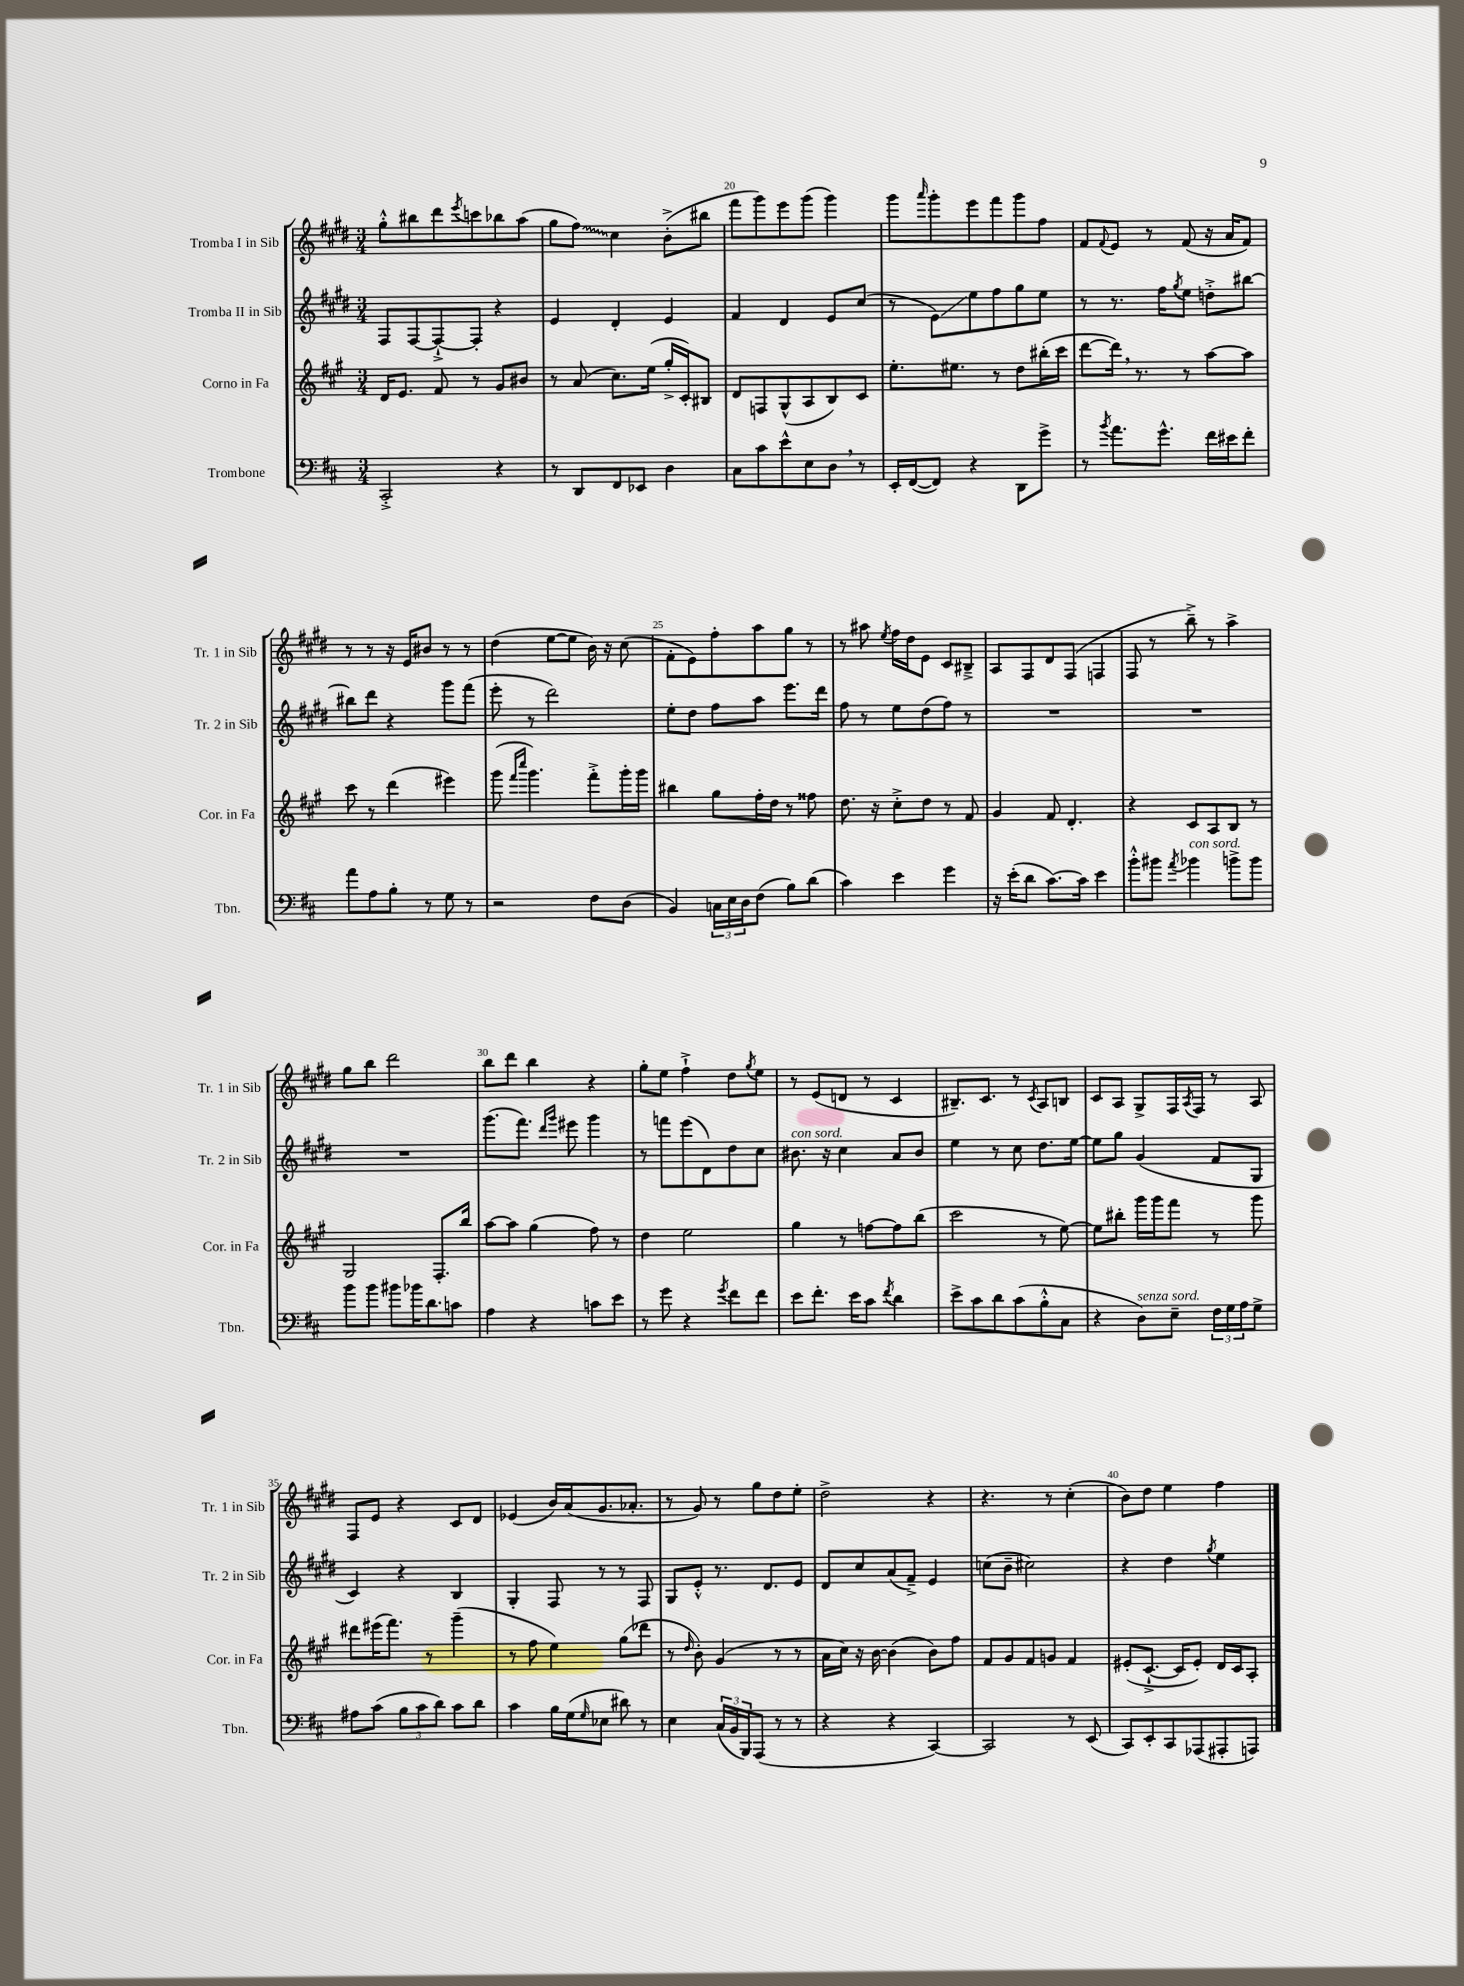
<<
\new StaffGroup <<
\new Staff = "s0" \with { instrumentName = "Tromba I in Sib" shortInstrumentName = "Tr. 1 in Sib" } {
    \clef treble \key e \major \numericTimeSignature \time 3/4
    gis''8-.-^ bis''8 dis'''8 \acciaccatura { e'''8 } c'''8 bes''8 a''8( |
    gis''8 \once \override Glissando.style = #'zigzag fis''8\glissando) cis''4 b'8-.->( bis''8 |
    fis'''8 gis'''8) e'''8 gis'''8( gis'''4) |
    gis'''8 \grace { a'''16 } gis'''8-. e'''8 fis'''8 gis'''8 fis''8 |
    fis'8 \appoggiatura { fis'8 } e'8 r8 fis'8( r16 a'16 fis'8) |
    r8 r8 r16 e'16 bis'8 r8 r8 |
    dis''4( e''8~ e''8 b'16) r16 cis''8( |
    fis'8-. e'8) fis''8-. a''8 gis''8 r8 |
    r8 ais''8 \acciaccatura { e''8 } fis''16 dis''16 e'8 cis'8 bis8---> |
    a8 fis8 dis'8 fis8( f4 |
    fis8 r8 b''8--->) r8 a''4-> |
    gis''8 b''8 dis'''2 |
    b''8 dis'''8 b''4 r4 |
    gis''8-. e''8 fis''4-!-> dis''8 \acciaccatura { gis''8 } e''8 |
    r8 e'8( d'8 r8 cis'4 |
    bis8.--) cis'8. r8 \acciaccatura { cis'8 } a8 b8 |
    cis'8 a8 gis8-> fis16 \acciaccatura { a8 } fis16 r8 a8 |
    fis8 e'8 r4 cis'8 dis'8 |
    ees'4( b'16) a'16( gis'8. aes'8.-. |
    r8 gis'8) r8 gis''8 dis''8 e''8-. |
    dis''2-> r4 |
    r4. r8 cis''4-.( |
    b'8) dis''8 e''4 fis''4 \bar "|." |
}
\new Staff = "s1" \with { instrumentName = "Tromba II in Sib" shortInstrumentName = "Tr. 2 in Sib" } {
    \clef treble \key e \major \numericTimeSignature \time 3/4
    fis8 fis8~ fis8~-!-> fis8-. r4 |
    e'4 dis'4-. e'4 |
    fis'4 dis'4 e'8 cis''8( |
    r8 e'8\glissando) e''8 fis''8 gis''8 e''8 |
    r8 r8. fis''16 \acciaccatura { gis''8 } e''8 d''8-.-> bis''8~ |
    bis''8 dis'''8 r4 gis'''8 fis'''8( |
    e'''8-. r8 dis'''2) |
    e''8-. dis''8 fis''8 a''8 e'''8. dis'''16 |
    fis''8 r8 e''8 dis''8( fis''8) r8 |
    R2. |
    R2. |
    R2. |
    gis'''8.( fis'''8.) \grace { dis'''16 gis'''16 } eis'''8 gis'''4 |
    r8 f'''8 e'''8( dis'8) dis''8 cis''8 |
    bis'8.^\markup { \italic "con sord." } r16 cis''4 a'8 bis'8 |
    e''4 r8 cis''8 dis''8. e''16~ |
    e''8 gis''8 gis'4( fis'8 gis8 |
    cis'4) r4 b4 |
    gis4-. fis8 r8 r8 fis8 |
    gis8 e'8-.-^ r8. dis'8. e'8 |
    dis'8 cis''8 a'8( fis'8--->) e'4 |
    c''8( b'8-- cis''2) |
    r4 dis''4 \acciaccatura { gis''8 } e''4 \bar "|." |
}
\new Staff = "s2" \with { instrumentName = "Corno in Fa" shortInstrumentName = "Cor. in Fa" } {
    \clef treble \key a \major \numericTimeSignature \time 3/4
    d'16 e'8. fis'8 r8 gis'8 bis'8 |
    r8 a'8( cis''8.) e''16( gis''16-.-> cis'16-.) bis8 |
    d'8 f8 gis8-^( a8 b8) cis'8 |
    e''8.-. eis''8. r8 d''8 bis''16-.( cis'''16 |
    d'''8~ d'''16) \breathe r8. r8 a''8~ a''8 |
    cis'''8 r8 d'''4( eis'''4) |
    gis'''8( \grace { fis'''16 cis''''16 } gis'''4.) fis'''8-.-> gis'''16-. gis'''16 |
    bis''4 gis''8 fis''16-. d''16 r8 fisis''8 |
    d''8. r16 cis''8-.-> d''8 r8 fis'8 |
    gis'4 fis'8 d'4.-. |
    r4 cis'8 a8 b8 r8 |
    gis2 fis8.-. b''16 |
    a''8~ a''8 gis''4( fis''8) r8 |
    d''4 e''2 |
    gis''4 r8 f''8~ f''8 b''8( |
    cis'''2 r8 e''8~) |
    e''8 bis''8-. gis'''16 gis'''16 fis'''8 r8 gis'''8 |
    dis'''8 eis'''16( fis'''8.) r8 gis'''4--( |
    r8 fis''8 e''4) gis''8( des'''8 |
    r8 \grace { d''16 } b'8-.) gis'4( r8 r8 |
    a'16 cis''16) r16 b'16~ b'4( b'8) fis''8 |
    fis'8 gis'8 fis'8 g'8 fis'4 |
    eis'8-.( cis'8.~-!-> cis'16 eis'8-.) d'16 cis'16 a8-. \bar "|." |
}
\new Staff = "s3" \with { instrumentName = "Trombone" shortInstrumentName = "Tbn." } {
    \clef bass \key d \major \numericTimeSignature \time 3/4
    cis,2-.-> r4 |
    r8 d,8 fis,8 ees,8 d4 |
    cis8 cis'8 e'8-^ e8 d8 \breathe r8 |
    e,16-. fis,16~( fis,8) r4 d,8 g'8-> |
    r8 \acciaccatura { b'8 } a'8. g'8.-^ fis'16 eis'16 fis'8-. |
    a'8 a8 b8-. r8 g8 r8 |
    r2 fis8 d8( |
    b,4) \tuplet 3/2 { c16 e16 d16 } fis8( b8) d'8( |
    cis'4) e'4 g'4 |
    r16 e'16-.( d'8 cis'8.~) cis'16 e'4 |
    b'8-.-^ bis'8 \acciaccatura { a'8 } bes'4^\markup { \italic "con sord." } b'8-> b'8 |
    b'8 b'8 bis'8 bes'16 d'8. c'8 |
    a4 r4 c'8 e'8 |
    r8 g'8 r4 \acciaccatura { g'8 } fis'8 fis'8 |
    e'8 fis'8.-. e'16 cis'8 \acciaccatura { fis'8 } d'4 |
    e'8-> cis'8 d'8 cis'8( b8-.-^ cis8 |
    r4 d8^\markup { \italic "senza sord." }) e8-- \tuplet 3/2 { fis16 g16 a16 } g8-> |
    ais8 cis'8( \tuplet 3/2 { b8 cis'8 d'8) } cis'8 d'8 |
    cis'4 b16 g16( \grace { g16 } ees8 dis'8) r8 |
    e4 \tuplet 3/2 { cis16( b,16 b,,16) } a,,8( r8 r8 |
    r4 r4 cis,4~) |
    cis,2 r8 e,8( |
    cis,8) e,8-. cis,8 aes,,8( ais,,8-. a,,8) \bar "|." |
}
>>
>>
\layout { \context { \Score currentBarNumber = #18 \override BarNumber.break-visibility = ##(#f #t #t) barNumberVisibility = #(every-nth-bar-number-visible 5) } }
